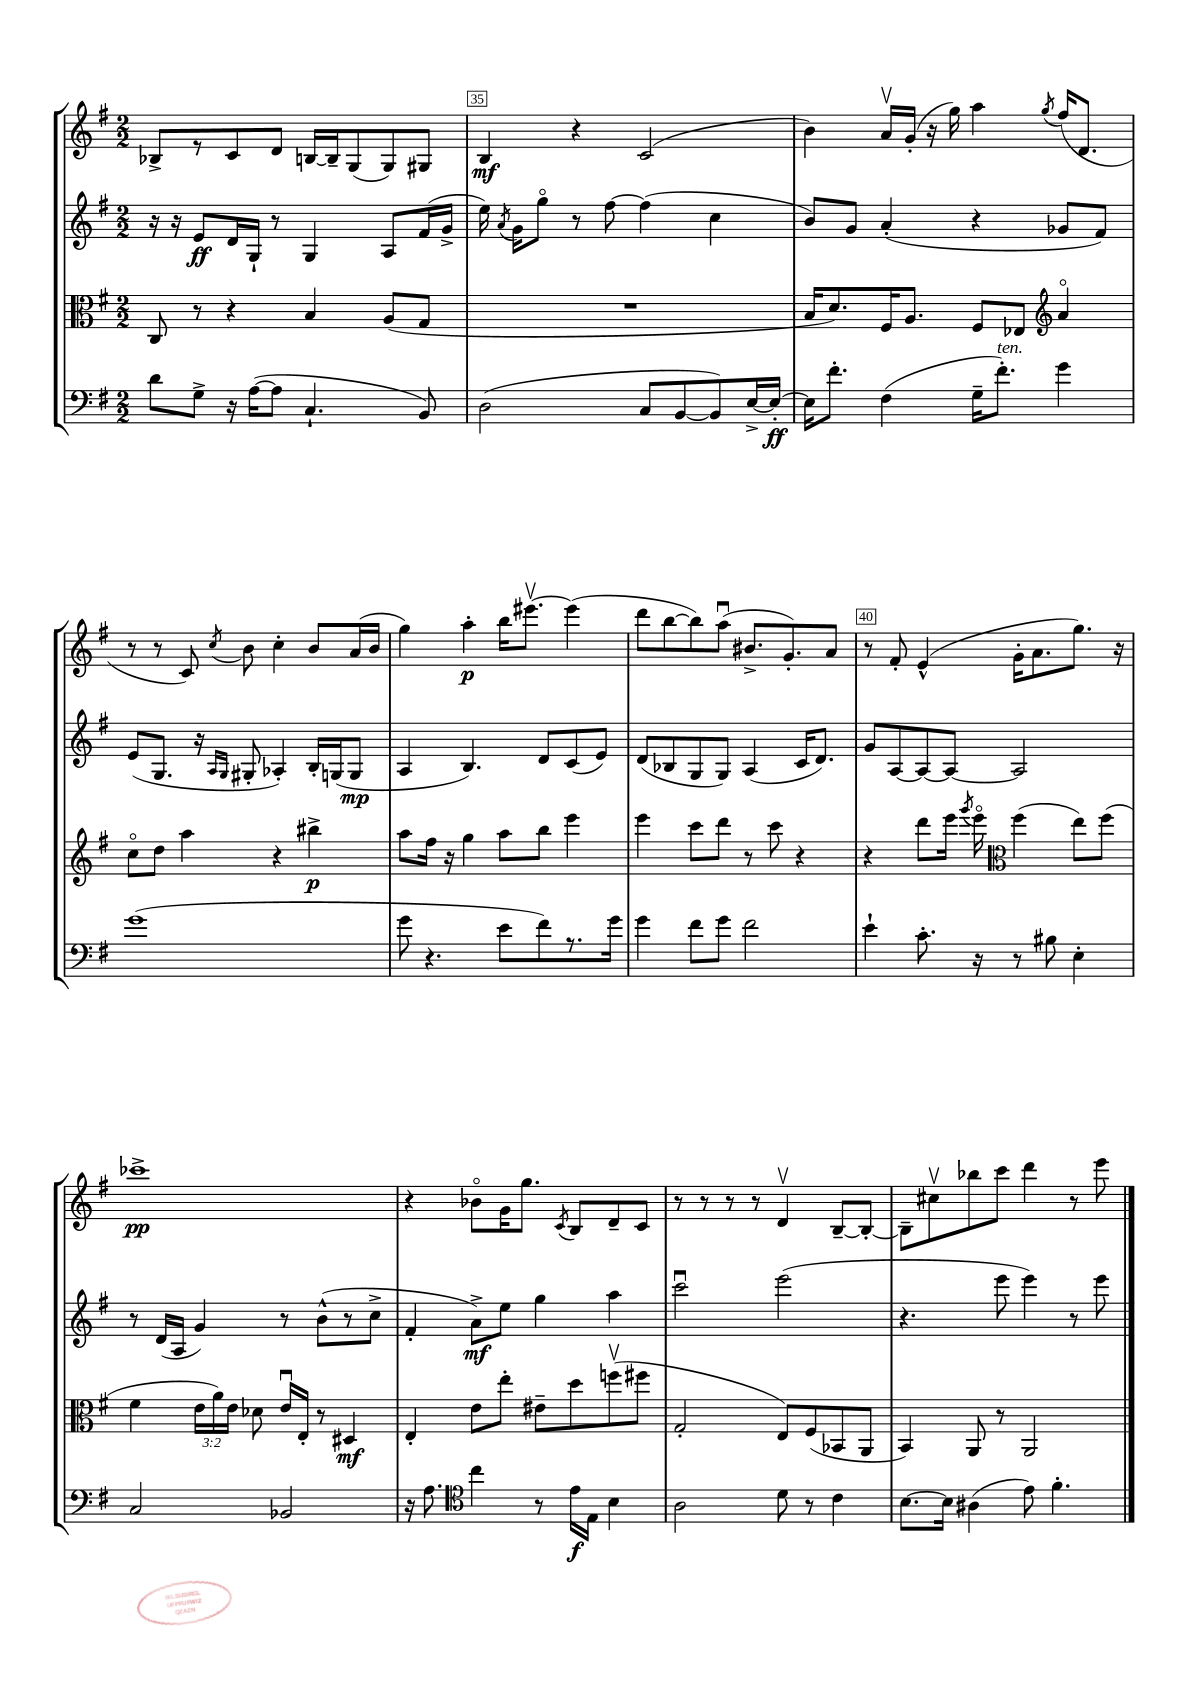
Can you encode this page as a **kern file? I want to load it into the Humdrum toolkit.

**kern	**kern	**kern	**kern
*staff4	*staff3	*staff2	*staff1
*clefF4	*clefC3	*clefG2	*clefG2
*k[f#]	*k[f#]	*k[f#]	*k[f#]
*M2/2	*M2/2	*M2/2	*M2/2
8d	8C	16r	8B-^
.	.	16r	.
8G^	8r	8e	8r
16r	4r	16d	8c
([16A	.	16G`	.
8A]	.	8r	8d
4.C`	4B	4G	[16B
.	.	.	16B~]
.	.	.	(8G
.	(8A	8A	8G)
8BB)	8G	(16f#	8G#
.	.	16g^	.
=	=	=	=
(2D	1r	16ee)	4B
.	.	8qa	.
.	.	16g	.
.	.	8ggo	.
.	.	8r	4r
.	.	[8ff#	.
8C	.	(4ff#]	(2c
[8BB	.	.	.
8BB])	.	4cc	.
[16E^	.	.	.
16E'_	.	.	.
=	=	=	=
16E]	16B	8b)	4b)
8.f#'	8.d)	.	.
.	.	8g	.
(4F#	16F#	(4a'	16av
.	8.A	.	(16g'
.	.	.	16r
.	.	.	16gg)
16G~	8F#	4r	4aa
8.f#')	.	.	.
.	8E-	.	.
*	*clefG2	*	*
.	.	.	8qgg
4g	4ao	8g-	(16ff#
.	.	.	8.d
.	.	8f#)	.
=	=	=	=
(1g	8cco	(8e	8r
.	8dd	8.G	8r
.	4aa	.	8c)
.	.	16r	.
.	.	16qqA	.
.	.	16qqG	8qcc
.	.	8G#'	8b
.	4r	4A-')	4cc'
.	4bb#^	16B'	8b
.	.	(16G	.
.	.	8G	(16a
.	.	.	16b
=	=	=	=
8g	8aa	4A	4gg)
4.r	16ff#	.	.
.	16r	.	.
.	4gg	4.B)	4aa'
8e	8aa	.	16bb
.	.	.	[8.eee#v
8f#)	8bb	8d	.
8.r	4eee	(8c	(4eee#]
.	.	8e)	.
16g	.	.	.
=	=	=	=
4g	4eee	(8d	8ddd
.	.	8B-	[8bb
8f#	8ccc	8G	8bb])
8g	8ddd	8G)	(8aau
2f#	8r	(4A	8.b#^
.	8ccc	.	.
.	.	.	8.g')
.	4r	16c	.
.	.	8.d)	.
.	.	.	8a
=	=	=	=
4e`	4r	8g	8r
.	.	[8A	8f#'
8.c'	8ddd	8A_	(4e^^
.	16eee	8A_	.
.	8qggg	.	.
16r	16eeeo	.	.
*	*clefC3	*	*
8r	(4ff#	2A]	16g'
.	.	.	8.a
8B#	.	.	.
4E'	8ee)	.	8.gg)
.	(8ff#	.	.
.	.	.	16r
=	=	=	=
2C	4f#	8r	1ccc-^
.	.	(16d	.
.	.	16A	.
.	24e	4g)	.
.	24a)	.	.
.	24e	.	.
.	8d-	.	.
2BB-	16eu	8r	.
.	16E'	.	.
.	8r	(8b^^	.
.	4D#	8r	.
.	.	8cc^	.
=	=	=	=
16r	4E'	4f#'	4r
8.A	.	.	.
*clefC4	*	*	*
4cc	8e	8a^)	8b-o
.	8ee'	8ee	16g
.	.	.	8.gg
8r	8e#~	4gg	.
.	.	.	8qc
16e	8dd	.	8B
16E	.	.	.
4B	(8ffv	4aa	8d~
.	8ff#	.	8c
=	=	=	=
2A	2G'	2cccu	8r
.	.	.	8r
.	.	.	8r
.	.	.	8r
8d	8E)	(2eee	4dv
8r	(8F#	.	.
4c	8BB-	.	[8B~
.	8AA	.	8B'_
=	=	=	=
[8.B	4BB)	4.r	8B~]
.	.	.	8cc#v
16B]	.	.	.
(4A#	8AA	.	8bb-
.	8r	8eee	8ccc
8e)	2AA	4eee)	4ddd
4.f#'	.	.	.
.	.	8r	8r
.	.	8eee	8eee
==	==	==	==
*-	*-	*-	*-
